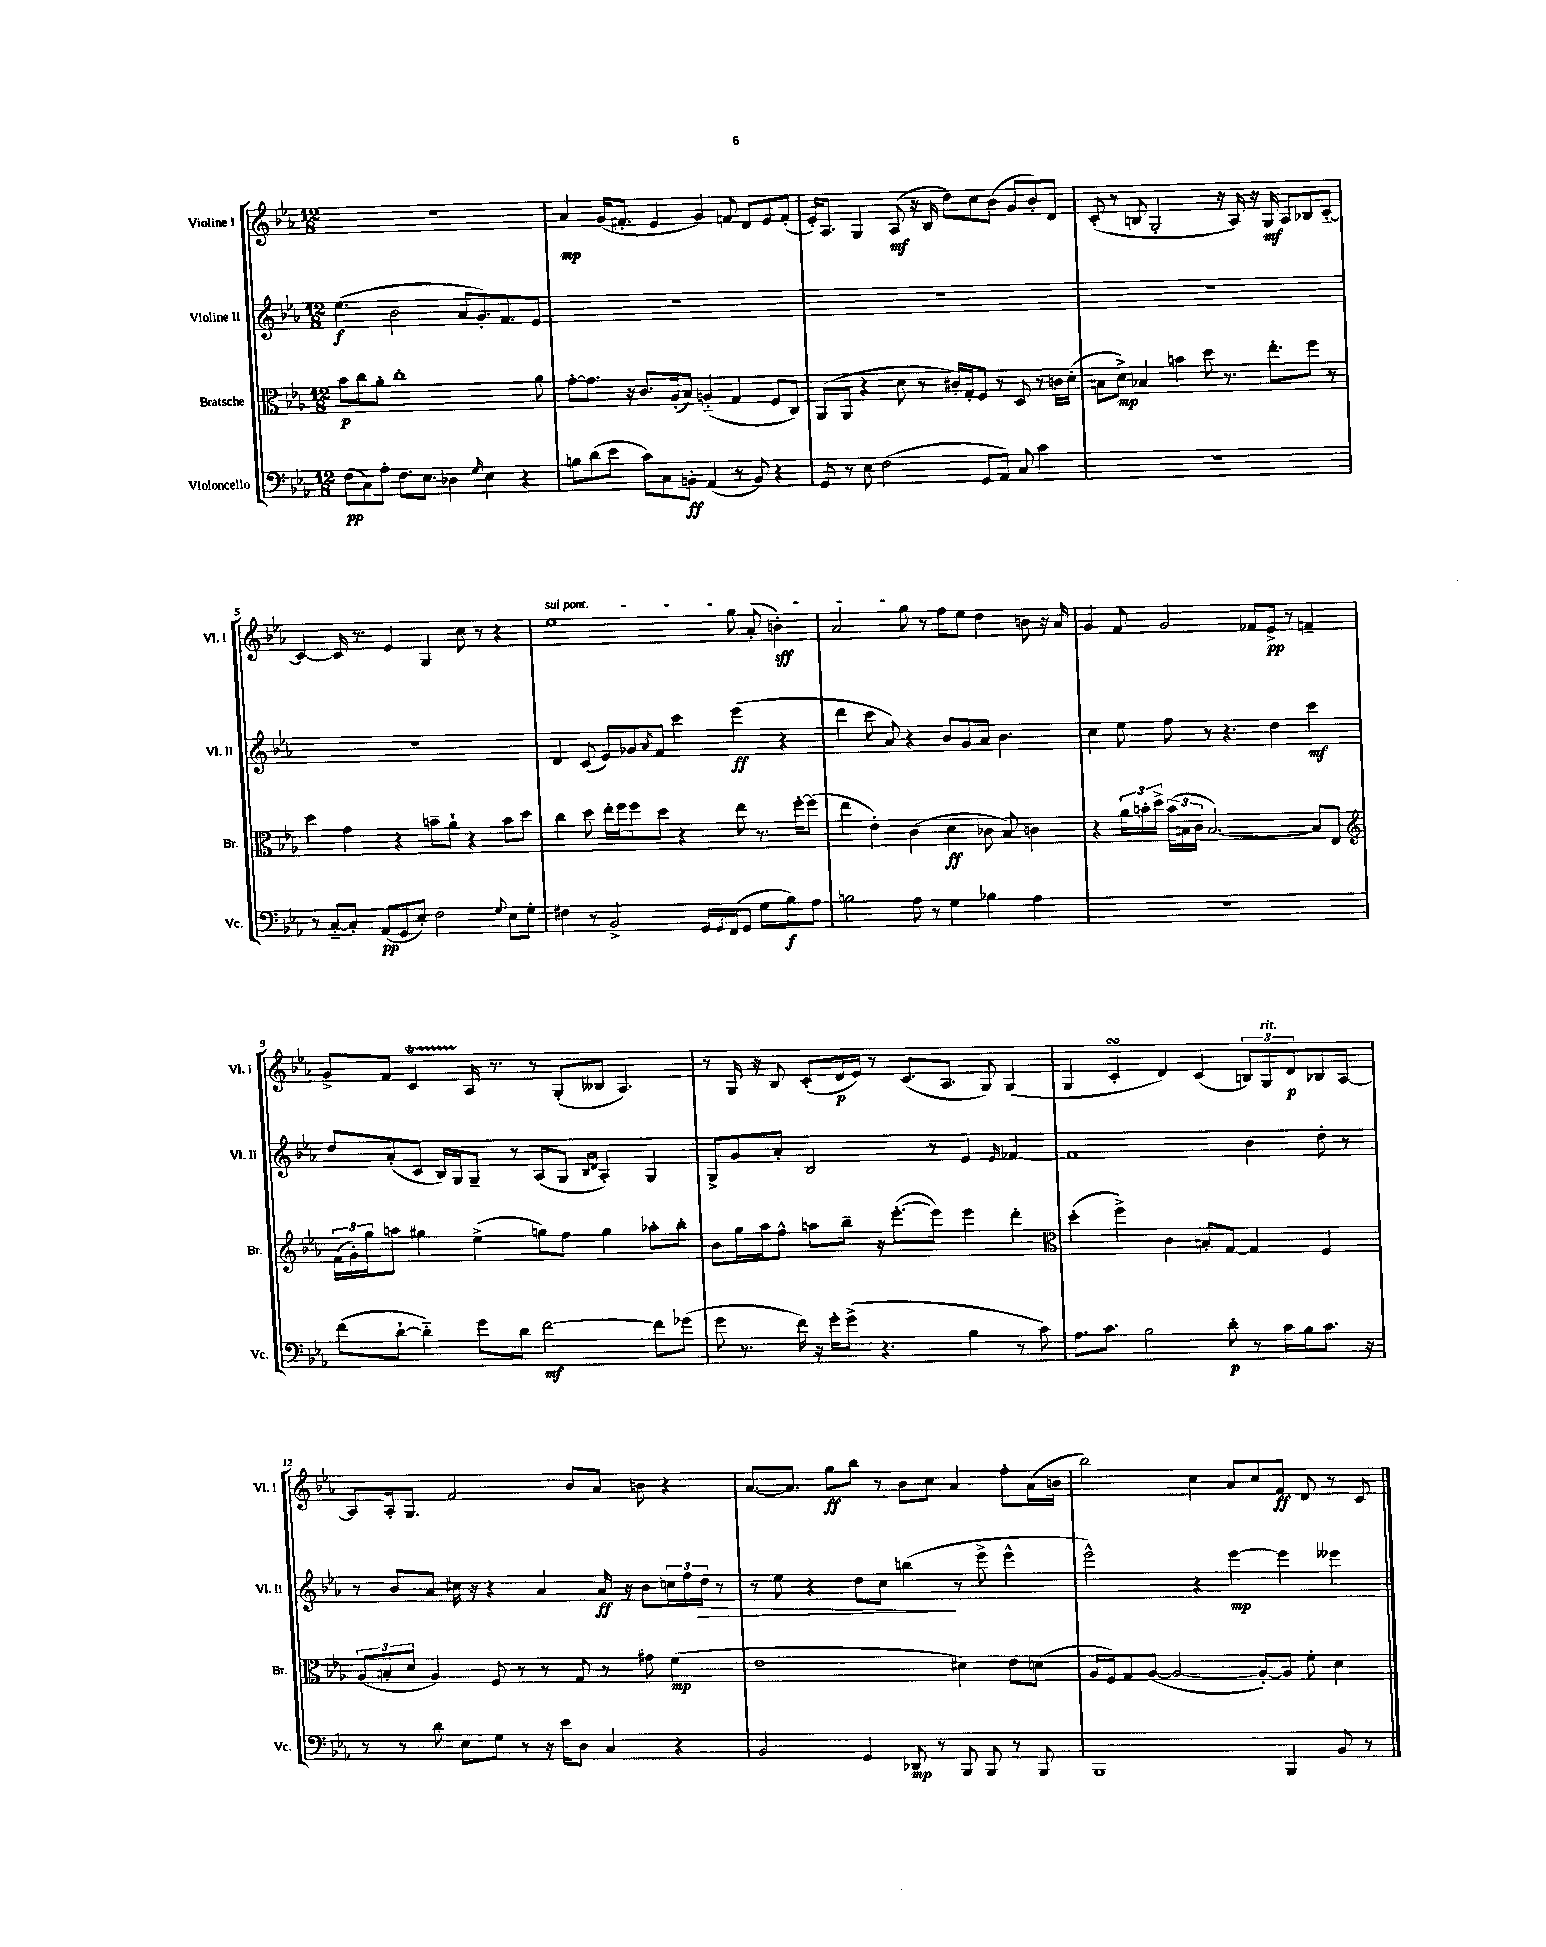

**kern	**kern	**kern	**kern
*staff4	*staff3	*staff2	*staff1
*clefF4	*clefC3	*clefG2	*clefG2
*k[b-e-a-]	*k[b-e-a-]	*k[b-e-a-]	*k[b-e-a-]
*M12/8	*M12/8	*M12/8	*M12/8
(8F\L	8b-\L	(4.ee-\	1.r
8C\)	8cc\	.	.
8A-'\J	8a-'\J	.	.
8.F\L	1cc'	2b-\	.
8.E-\J	.	.	.
4D-\	.	.	.
.	.	8a-/L	.
16qqG/	.	.	.
4E-\	.	8.g'/)	.
.	.	8.f/	.
4r	.	.	.
.	8a-\	8e-/J	.
=	=	=	=
8B\L	[8g'\L	1.r	4a-/
(8d\	8.g\]J	.	.
8e-\J	.	.	(16g/LK
.	16r	.	8.f#'/J
8c\L)	8.c/L	.	.
8C\	.	.	4e-/
.	(16A-'/k	.	.
8BB'\J	8B-/J)	.	.
(4AA-/	(4A'~/	.	4g/)
8r	4G/	.	8f/
8BB/)	.	.	8d/L
4r	8F/L	.	8e-/
.	8C/J)	.	(8f'/J
=	=	=	=
8GG/	(8AA-/L	1.r	16e-'/LK)
.	.	.	8.A-/J
8r	8AA-/J	.	.
8E-\	4r	.	4G/
(2F\	.	.	.
.	8d\	.	(8A-/
.	8r	.	16r
.	.	.	16B-/
.	16c#'/LL)	.	8dd\L)
.	16G'/J	.	.
8GG/L	8F/J	.	8cc\
8AA-/J)	8r	.	(8b-\J
8C/	8D/	.	8g/L
4c\	8r	.	8b-'/)
.	16c\LL	.	8d/J
.	(16d'\JJ	.	.
=	=	=	=
1.r	8B\L	1.r	(8c'/
.	8d^\J)	.	8r
.	4B-/	.	8B/
.	.	.	2G'/
.	4b\	.	.
.	8dd\	.	.
.	8.r	.	16r
.	.	.	16A-/)
.	.	.	16r
.	8.ee-'\L	.	16G/
.	.	.	8A-/L
.	8ff\J	.	8B-/
.	8r	.	[8c'~/J
=	=	=	=
8r	4dd\	1.r	4c/_
[8C'~/L	.	.	.
8C'/]J	4g\	.	16c/]
.	.	.	8.r
(8AA-/L	.	.	.
8GG/	4r	.	4e-/
8E-'/J)	.	.	.
2F\	8b~\L	.	4G/
.	8a-`\J	.	.
.	4r	.	8cc\
.	.	.	8r
8qqG/	.	.	.
8E-\L	8b\L	.	4r
8G'\J	8dd\J	.	.
=	=	=	=
4F#\	4cc\	4d/	1ee-
8r	8dd\	(8c/	.
2BB-^/	16ee-'\LL	8e-/L)	.
.	16ff\J	.	.
.	8ff\	8g-/	.
.	.	8qa-/	.
.	8dd\J	8f/J	.
.	4r	4ccc\	.
16GG/LL	.	.	.
8qGG/	.	.	.
(16FF/J	.	.	.
8GG/J	8ee-\	(4eee-\	8gg\
8G\L	8.r	.	(8a-'/
8B-\)	.	4r	4b'\)
.	[16ff'\LK	.	.
8A-\J	(8ff\]J	.	.
=	=	=	=
2B\	4ee-\	4ddd\	2a-/
.	4e-'\)	8ccc\	.
.	.	8a-/)	.
8A-\	(4c\	4r	8gg\
8r	.	.	8r
4G\	4d\	8b-/L	8ff\L
.	.	8g/	8ee-\J
4B-\	8c-\	8a-/J	4dd\
.	8B-/)	4.b-\	.
4A-\	4c\	.	8b\
.	.	.	16r
.	.	.	16a-/
=	=	=	=
1.r	4r	4cc\	4g/
.	24a-\LL	8ee-\	8f/
.	24b'\	.	.
.	24dd^\JJ	.	.
.	(24b\LL	8ff\	2g/
.	24B\	.	.
.	24c\JJ	.	.
.	[2.B/)	8r	.
.	.	4.r	.
.	.	.	8f-/L
.	.	4dd\	8e-^/J
.	.	.	8r
.	8B/]L	4ccc\	4f~/
.	8E-/J	.	.
=	=	=	=
*	*clefG2	*	*
(8f\L	(24f\LL	8dd/L	8g^/L
.	24g'\)	.	.
.	24gg\J	.	.
[8d`\J	8aa\J	(8a-'/	8f/J
4d'~\])	4gg#\	8c/J	4c/
.	.	16B-/LL)	.
.	.	16G/J	.
8g\L	(4ee-^\	8G~/J	16A-/
.	.	.	8.r
8d\J	.	8r	.
[2f\	8gg\L)	(8A-/L	8r
.	8ff\J	8G/J	(8G'/L
.	.	16qqB-/LL	.
.	.	16qqd/JJ	.
.	4gg\	4A-'/)	8B--/J
.	.	.	4.A-/)
8f\]L	8aa-'\L	4G/	.
(8g-\J	8bb-'\J	.	.
=	=	=	=
8g\	8b-\L	8G^/L	8r
8.r	16gg\L	8g/	16G/
.	16aa-\J	.	16r
.	8ff^^\J	8a-'/J	8B-/
16f\)	.	.	.
16r	8aa\L	2B-/	(8c'/L
16g'\LK	.	.	.
(8g^\J	8bb-~\J	.	16d/L
.	.	.	16e-/JJ)
4.r	16r	.	8r
.	([8.eee-'\L	.	.
.	.	.	(8.c/L
.	8eee-\]J)	8r	.
.	.	.	8.A-/J
4B-\	4eee-\	4e-/	.
.	.	.	8G/)
.	.	16qqe-/	.
8r	4ddd'\	[4f-/	(4G/
8c\)	.	.	.
=	=	=	=
*	*clefC3	*	*
8.A-\L	(4dd'\	1f-]	4G/
8.c\J	.	.	.
.	4ff^\)	.	4c'/
2B-\	.	.	.
.	4c\	.	4d/)
.	8B'/L	.	(4c/
8d'\	[8G/J	.	.
8r	4G/]	4b-\	12B/L)
.	.	.	12G/
16c\LL	.	.	.
.	.	.	12d/
16B-\J	.	.	.
8.c\J	4F/	8dd'\	8B-/
.	.	8r	[8A-/J
16r	.	.	.
=	=	=	=
8r	(12A-/L	8r	8A-/]L
.	12B'/	.	.
8r	.	8b-/L	16A-'/k
.	12d/J	.	.
.	.	.	8.G/J
8d\	4A-/)	8a-/J	.
8E-\L	.	16cc#\	2f/
.	.	16r	.
8G\J	8F/	4r	.
8r	8r	.	.
16r	8r	4a-/	.
16e-\LK	.	.	.
8D\J	8G/	.	8b-/L
4C/	8r	16a-/	8a-/J
.	.	16r	.
.	8g#\	8b-\L	8b\
4r	(4f\	24cc\L	4r
.	.	24ff\	.
.	.	24dd\JJ	.
.	.	8r	.
=	=	=	=
2BB-/	1e-	8r	[8.a-/L
.	.	8ee-\	.
.	.	.	8.a-/]J
.	.	4r	.
.	.	.	8gg\L
4GG/	.	8dd\L	8bb-\J
.	.	8cc\J	8r
8DD-/	.	(4bb\	8b-\L
8r	.	.	8cc\J
8BBB-/	4d#\)	8r	4a-/
8BBB-/	.	8eee-^\	.
8r	8e-\L	4eee-^^\	8ff'\L
8BBB-/	(8d\J	.	(16a-\L
.	.	.	16b\JJ
=	=	=	=
1BBB-	16A-/LL	2eee-^^\)	2bb-\)
.	16F/J)	.	.
.	8G/	.	.
.	([8A-/J	.	.
.	2A-/_	.	.
.	.	4r	4cc\
.	.	[4eee-\	8a-/L
.	8A-'/_L)	.	8cc/
4BBB-/	8A-/]J	4eee-\]	8f/J
.	8f'\	.	8d/
8BB-/	4d\	4eee--\	8r
8r	.	.	8c/
==	==	==	==
*-	*-	*-	*-
